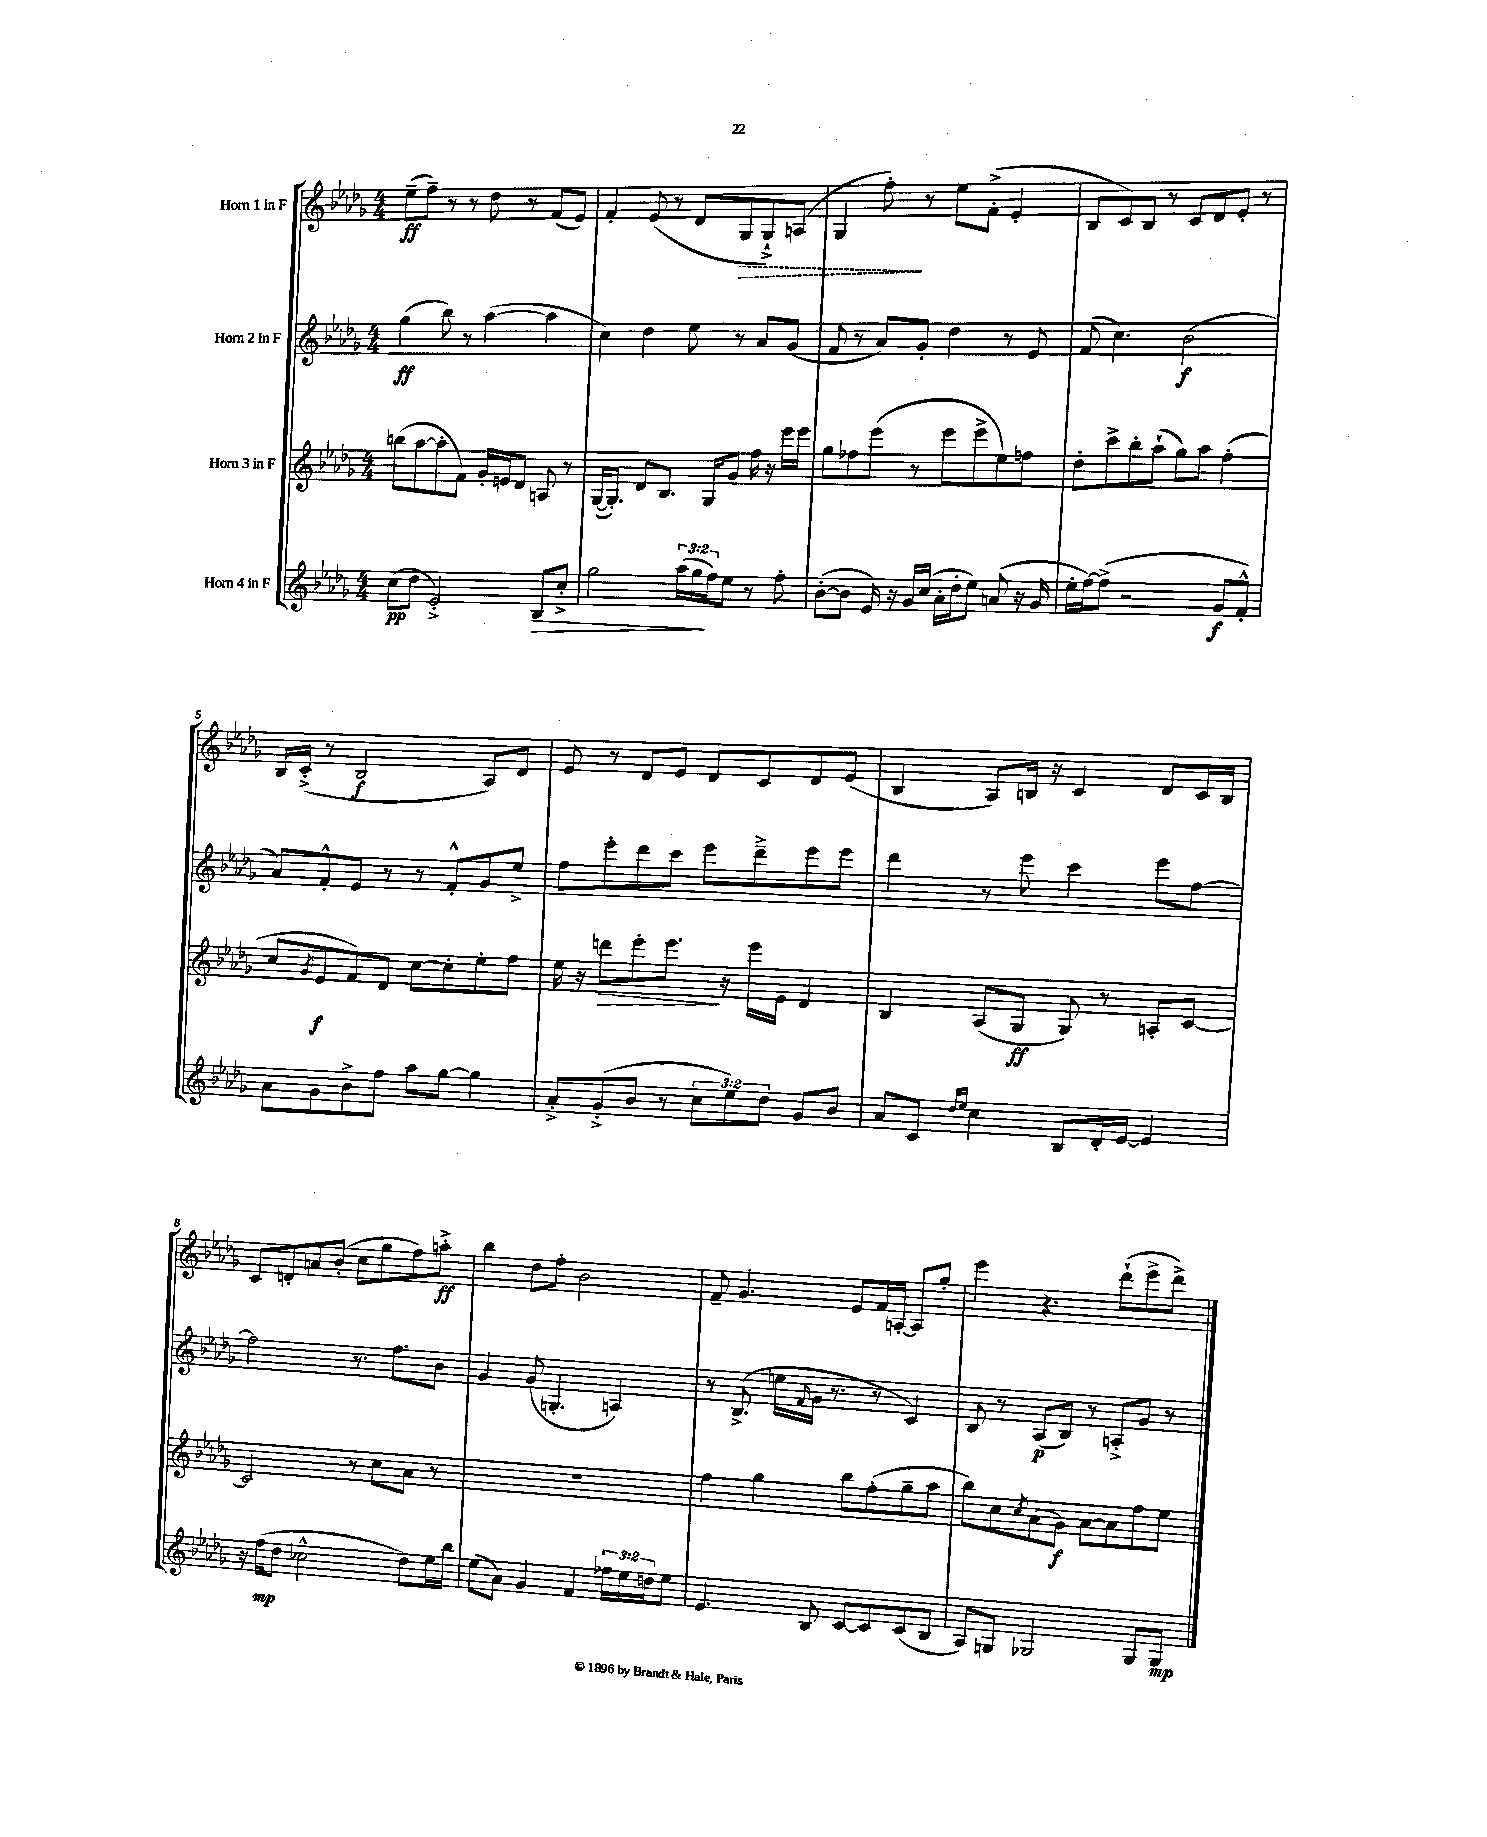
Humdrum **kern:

**kern	**dynam	**kern	**dynam	**kern	**dynam	**kern	**dynam
*part4	*part4	*part3	*part3	*part2	*part2	*part1	*part1
*staff4	*staff4	*staff3	*staff3	*staff2	*staff2	*staff1	*staff1
*I"Horn 4 in F	*	*I"Horn 3 in F	*	*I"Horn 2 in F	*	*I"Horn 1 in F	*
*clefG2	*	*clefG2	*	*clefG2	*	*clefG2	*
*k[b-e-a-d-g-]	*	*k[b-e-a-d-g-]	*	*k[b-e-a-d-g-]	*	*k[b-e-a-d-g-]	*
*M4/4	*	*M4/4	*	*M4/4	*	*M4/4	*
=1	=1	=1	=1	=1	=1	=1	=1
(8cc\L	pp	(8bbn\L	.	(4gg-\	ff	(8ee-~\L	ff
8dd-\J	.	[8aa-\	.	.	.	8ff~\J)	.
2e-'^/)	.	8aa-'\]	.	8bb-\)	.	8r	.
.	.	8f\J)	.	8r	.	8r	.
.	.	16g-'/LL	.	([4aa-\	.	8dd-\	.
.	.	16en/J	.	.	.	.	.
.	.	8d-/J	.	.	.	8r	.
!	!LO:HP:b	!	!	!	!	!	!
8B-/L	>	8An/	.	4aa-\]	.	(8f/L	.
8cc'^/J	.	8r	.	.	.	8e-/J)	.
=2	=2	=2	=2	=2	=2	=2	=2
2gg-\	.	([16G-/KL	.	4cc\)	.	4f'/	.
.	.	8.G-'/J])	.	.	.	.	.
.	.	8d-/L	.	4dd-\	.	(8e-/	.
.	.	8.B-/J	.	.	.	8r	.
(24aa-\LL	.	.	.	8ee-\	.	8d-/L	.
24gg-\	.	.	.	.	.	.	.
.	.	16G-/KL	.	.	.	.	.
24ff\J)	]	.	.	.	.	.	.
!	!	!	!	!	!	!	!LO:HP:b
8ee-\J	.	8g-/J	.	8r	.	8G-/	>
8r	.	16ff\	.	8a-/L	.	8G-`^/)	.
.	.	16r	.	.	.	.	.
8ff'\	.	16eee-\LL	.	(8g-/J	.	(8An/J	.
.	.	16eee-\JJ	.	.	.	.	.
=3	=3	=3	=3	=3	=3	=3	=3
([8b-'\L	.	8gg-\L	.	8f/	.	4G-/	.
8b-\J]	.	8ff-X\	.	8r	.	.	.
16e-/)	.	(8eee-\J	.	8a-/L)	.	8ff'\)	.
16r	.	.	.	.	.	.	.
16g-/LL	.	8r	.	8g-'/J	.	8r	]
(16cc/JJ	.	.	.	.	.	.	.
16a-'\LL	.	8eee-\L	.	4dd-\	.	8ee-\L	.
16dd-'\J	.	.	.	.	.	.	.
8ee-\J)	.	8eee-^\	.	.	.	(8f'^\J	.
(8an/	.	8ee-\)	.	8r	.	4e-'/	.
16r	.	8ffn\J	.	8e-/	.	.	.
16g-/	.	.	.	.	.	.	.
=4	=4	=4	=4	=4	=4	=4	=4
16ee-'\LL	.	8dd-'\L	.	(8f/	.	8B-/L	.
[16ff\J)	.	.	.	.	.	.	.
(8ff^\J]	.	8ccc^\	.	4.cc\)	.	8c/)	.
2r	.	8bb-'\	.	.	.	8B-/J	.
.	.	(8aa-`\J	.	.	.	8r	.
.	.	8gg-\L)	.	(2b-\	f	8c/L	.
.	.	8aa-\J	.	.	.	8d-/	.
8g-/L	f	(4ff'\	.	.	.	8e-'/J	.
8f'^^/J)	.	.	.	.	.	8r	.
!!LO:LB:g=z
=5	=5	=5	=5	=5	=5	=5	=5
8a-\L	.	8cc/L	.	8a-/L)	.	16B-/LL	.
.	.	.	.	.	.	(16c'^/JJ	.
.	.	8qg-/	.	.	.	.	.
8g-\	.	8e-/	f	8f'^^/	.	8r	.
8b-^\	.	8f/)	.	8e-/J	.	2B-/	f
8ff\J	.	8d-/J	.	8r	.	.	.
8aa-\L	.	[8cc\L	.	8r	.	.	.
[8gg-\J	.	8cc'\]	.	8f'^^/L	.	.	.
4gg-\]	.	8ee-'\	.	8g-/	.	8A-/L)	.
.	.	8ff\J	.	8ee-^/J	.	8d-/J	.
=6	=6	=6	=6	=6	=6	=6	=6
8a-'^/L	.	16ee-\	.	8ff\L	.	8e-/	.
.	.	16r	.	.	.	.	.
!	!	!	!LO:HP:b	!	!	!	!
(8g-'^/	.	8dddn\L	>	8eee-'\	.	8r	.
8b-/J	.	8eee-'\	.	8ddd-\	.	8d-/L	.
8r	.	8.eee-\J	.	8ccc\J	.	8e-/J	.
12cc\L	.	.	.	8eee-\L	.	8d-/L	.
.	.	16r	]	.	.	.	.
12ee-\)	.	.	.	.	.	.	.
.	.	16eee-\LL	.	8ddd-~^\	.	8c/	.
12dd-\J	.	.	.	.	.	.	.
.	.	16e-\JJ	.	.	.	.	.
8g-/L	.	4d-/	.	8eee-\	.	8d-/	.
8b-/J	.	.	.	8eee-\J	.	(8e-/J	.
=7	=7	=7	=7	=7	=7	=7	=7
8a-/L	.	4B-/	.	4ddd-\	.	4B-/	.
8c/J	.	.	.	.	.	.	.
16qqdd-/LL	.	.	.	.	.	.	.
16qqee-/JJ	.	.	.	.	.	.	.
4cc\	.	(8A-/L	.	8r	.	8A-/L)	.
.	.	8G-/J	ff	8eee-\	.	16Bn/Jk	.
.	.	.	.	.	.	16r	.
8B-/L	.	8G-/)	.	4ccc\	.	4c/	.
16d-'/L	.	8r	.	.	.	.	.
[16e-/JJ	.	.	.	.	.	.	.
4e-/]	.	8An'/L	.	8eee-\L	.	8d-/L	.
.	.	[8c/J	.	[8ff\J	.	16c/L	.
.	.	.	.	.	.	16B/JJ	.
!!LO:LB:g=z
=8	=8	=8	=8	=8	=8	=8	=8
16r	.	2c/]	.	2ff\]	.	8c/L	.
(16ff\KL	mp	.	.	.	.	.	.
8dd-\J	.	.	.	.	.	8dn'/	.
2cc-X^^\	.	.	.	.	.	8an/	.
.	.	.	.	.	.	(8b-'/J	.
.	.	8r	.	8.r	.	8cc\L	.
.	.	8cc\L	.	.	.	8gg-\	.
.	.	.	.	8.ff\L	.	.	.
8dd-\L)	.	8a-\J	.	.	.	8ff\)	.
16ee-\L	.	8r	.	8b-\J	.	8aan'^\J	ff
16bb-\JJ	.	.	.	.	.	.	.
=9	=9	=9	=9	=9	=9	=9	=9
(8ee-\L	.	1r	.	4g-/	.	4bb-\	.
8a-\J)	.	.	.	.	.	.	.
4g-/	.	.	.	(8g-/	.	8dd-\L	.
.	.	.	.	4.Gn'/	.	8ff'\J	.
4f/	.	.	.	.	.	2b-\	.
24ff-X\LL	.	.	.	4An/)	.	.	.
24ee-\	.	.	.	.	.	.	.
24ddn\J	.	.	.	.	.	.	.
8ee-\J	.	.	.	.	.	.	.
=10	=10	=10	=10	=10	=10	=10	=10
4.e-/	.	4ff\	.	8r	.	8f~/	.
.	.	.	.	(8.B-^/	.	4.g-/	.
.	.	4gg-\	.	.	.	.	.
.	.	.	.	16een\LL	.	.	.
.	.	.	.	16qqf/	.	.	.
8B-/	.	.	.	16g-\JJ	.	.	.
.	.	.	.	8.r	.	.	.
[8c/L	.	8bb-\L	.	.	.	8e-/L	.
8c/]	.	(8ff'\	.	8r	.	16f/L	.
.	.	.	.	.	.	[16An'/JJ	.
(8c/	.	8gg-~\	.	4c/)	.	8A/L]	.
8B-/J	.	8aa-\J	.	.	.	8gg-'/J	.
=11	=11	=11	=11	=11	=11	=11	=11
8A-/L)	.	8bb-\L)	.	8B-/	.	4eee-\	.
8Gn/J	.	8cc\	.	8r	.	.	.
.	.	8qcc/	.	.	.	.	.
2G-X/	.	(8a-\	.	(8A-/L	p	4.r	.
.	.	8g-\J)	f	8B-/J)	.	.	.
.	.	[8a-\L	.	8r	.	.	.
.	.	8a-\]	.	8An'^/L	.	(8ddd-`\L	.
8G-/L	.	8ff\	.	8g-/J	.	8eee-^\	.
8G-/J	mp	8ee-\J	.	8r	.	8ddd-^\J)	.
==	==	==	==	==	==	==	==
*-	*-	*-	*-	*-	*-	*-	*-
